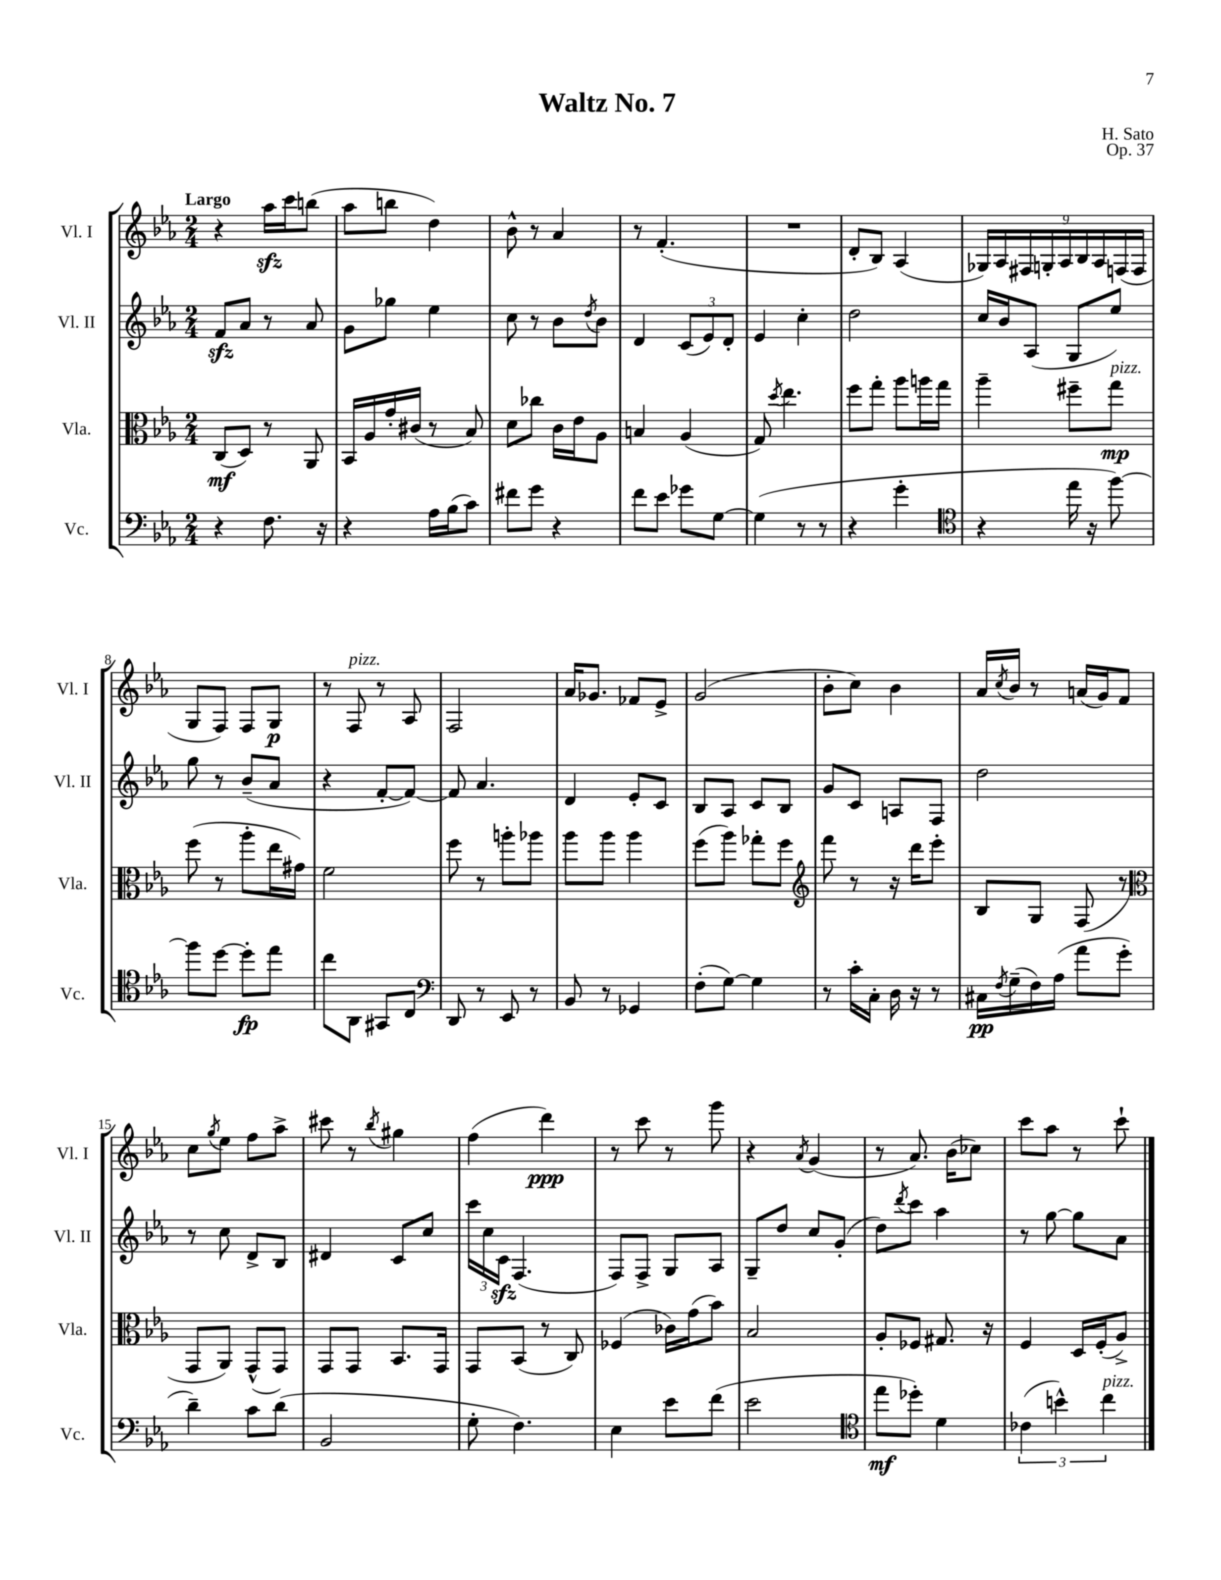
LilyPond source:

\header { title = "Waltz No. 7" composer = "H. Sato" opus = "Op. 37" }
<<
\new StaffGroup <<
\new Staff = "s0" \with { instrumentName = "Vl. I" shortInstrumentName = "Vl. I" } {
    \clef treble \key ees \major \numericTimeSignature \time 2/4 \tempo "Largo"
    r4 aes''16\sfz c'''16 b''8( |
    aes''8 b''8 d''4) |
    bes'8-^ r8 aes'4 |
    r8 f'4.-.( |
    R2 |
    d'8-. bes8) aes4( |
    \tuplet 9/8 { ges16) aes16 fis16 g16-. aes16 bes16 aes16 f16( f16 } |
    g8 f8) f8 g8\p |
    r8 f8^\markup { \italic "pizz." } r8 aes8 |
    f2 |
    aes'16 ges'8. fes'8 ees'8-> |
    g'2( |
    bes'8-. c''8) bes'4 |
    aes'16 \acciaccatura { c''8 } bes'16 r8 a'16( g'16) f'8 |
    c''8 \acciaccatura { g''8 } ees''8 f''8 aes''8-> |
    cis'''8 r8 \acciaccatura { bes''8 } gis''4 |
    f''4( d'''4\ppp) |
    r8 c'''8 r8 g'''8 |
    r4 \acciaccatura { aes'8 } g'4( |
    r8 aes'8.) bes'16( ces''8) |
    c'''8 aes''8 r8 c'''8-! \bar "|." |
}
\new Staff = "s1" \with { instrumentName = "Vl. II" shortInstrumentName = "Vl. II" } {
    \clef treble \key ees \major \numericTimeSignature \time 2/4
    f'8\sfz aes'8 r8 aes'8 |
    g'8 ges''8 ees''4 |
    c''8 r8 bes'8 \acciaccatura { d''8 } bes'8 |
    d'4 \tuplet 3/2 { c'8( ees'8) d'8-. } |
    ees'4 c''4-. |
    d''2 |
    c''16 bes'16 aes8( g8 ees''8) |
    g''8 r8 bes'8--( aes'8 |
    r4 f'8~-. f'8~) |
    f'8 aes'4. |
    d'4 ees'8-. c'8 |
    bes8 aes8 c'8 bes8 |
    g'8 c'8 a8 f8 |
    d''2 |
    r8 c''8 d'8-> bes8 |
    dis'4 c'8 c''8 |
    \tuplet 3/2 { c'''16 c''16 c'16\sfz } f4.( |
    f8) f8-> g8 aes8 |
    g8-- d''8 c''8 g'8-.( |
    d''8) \acciaccatura { d'''8 } c'''8 aes''4 |
    r8 g''8~ g''8 aes'8 \bar "|." |
}
\new Staff = "s2" \with { instrumentName = "Vla." shortInstrumentName = "Vla." } {
    \clef alto \key ees \major \numericTimeSignature \time 2/4
    c8\mf( d8) r8 aes,8 |
    bes,16 aes16 g'16-. cis'16( r8 bes8) |
    d'8 ces''8 c'16 ees'16 aes8 |
    b4 aes4( |
    g8) \acciaccatura { d''8 } ees''4. |
    f''8 g''8-. aes''8 a''16 g''16 |
    aes''4-- fis''8-- g''8\mp^\markup { \italic "pizz." } |
    f''8( r8 aes''8-. ees''16 gis'16) |
    f'2 |
    f''8 r8 a''8-. aes''8 |
    aes''8 aes''8 aes''4 |
    f''8( aes''8) ges''8-. f''8 |
    \clef treble f'''8 r8 r16 d'''16 ees'''8-. |
    bes8 g8 f8( r8 |
    \clef alto g,8 aes,8) g,8-^( g,8) |
    g,8 g,8 bes,8. g,16 |
    g,8 bes,8( r8 c8) |
    fes4( ces'16) g'16( bes'8) |
    bes2 |
    aes8-. fes8 gis8. r16 |
    f4 d16 f16-.( aes8->) \bar "|." |
}
\new Staff = "s3" \with { instrumentName = "Vc." shortInstrumentName = "Vc." } {
    \clef bass \key ees \major \numericTimeSignature \time 2/4
    r4 f8. r16 |
    r4 aes16 bes16( c'8) |
    fis'8 g'8 r4 |
    f'8 ees'8 ges'8 g8~ |
    g4( r8 r8 |
    r4 g'4-. |
    \clef tenor r4 ees''16 r16 f''8~) |
    f''8 d''8~ d''8-.\fp ees''8 |
    c''8 aes,8 gis,8 c8 |
    \clef bass d,8 r8 ees,8 r8 |
    bes,8 r8 ges,4 |
    f8-.( g8~) g4 |
    r8 c'16-. c16-. d16 r16 r8 |
    cis16\pp \acciaccatura { f8 } g16--( f16) aes16( aes'8 g'8-. |
    d'4--) c'8 d'8( |
    bes,2 |
    g8-. f4.) |
    ees4 ees'8 f'8( |
    ees'2 |
    \clef tenor ees''8\mf des''8-.) d'4 |
    \tuplet 3/2 { ces'4( b'4-^) c''4^\markup { \italic "pizz." } } \bar "|." |
}
>>
>>
